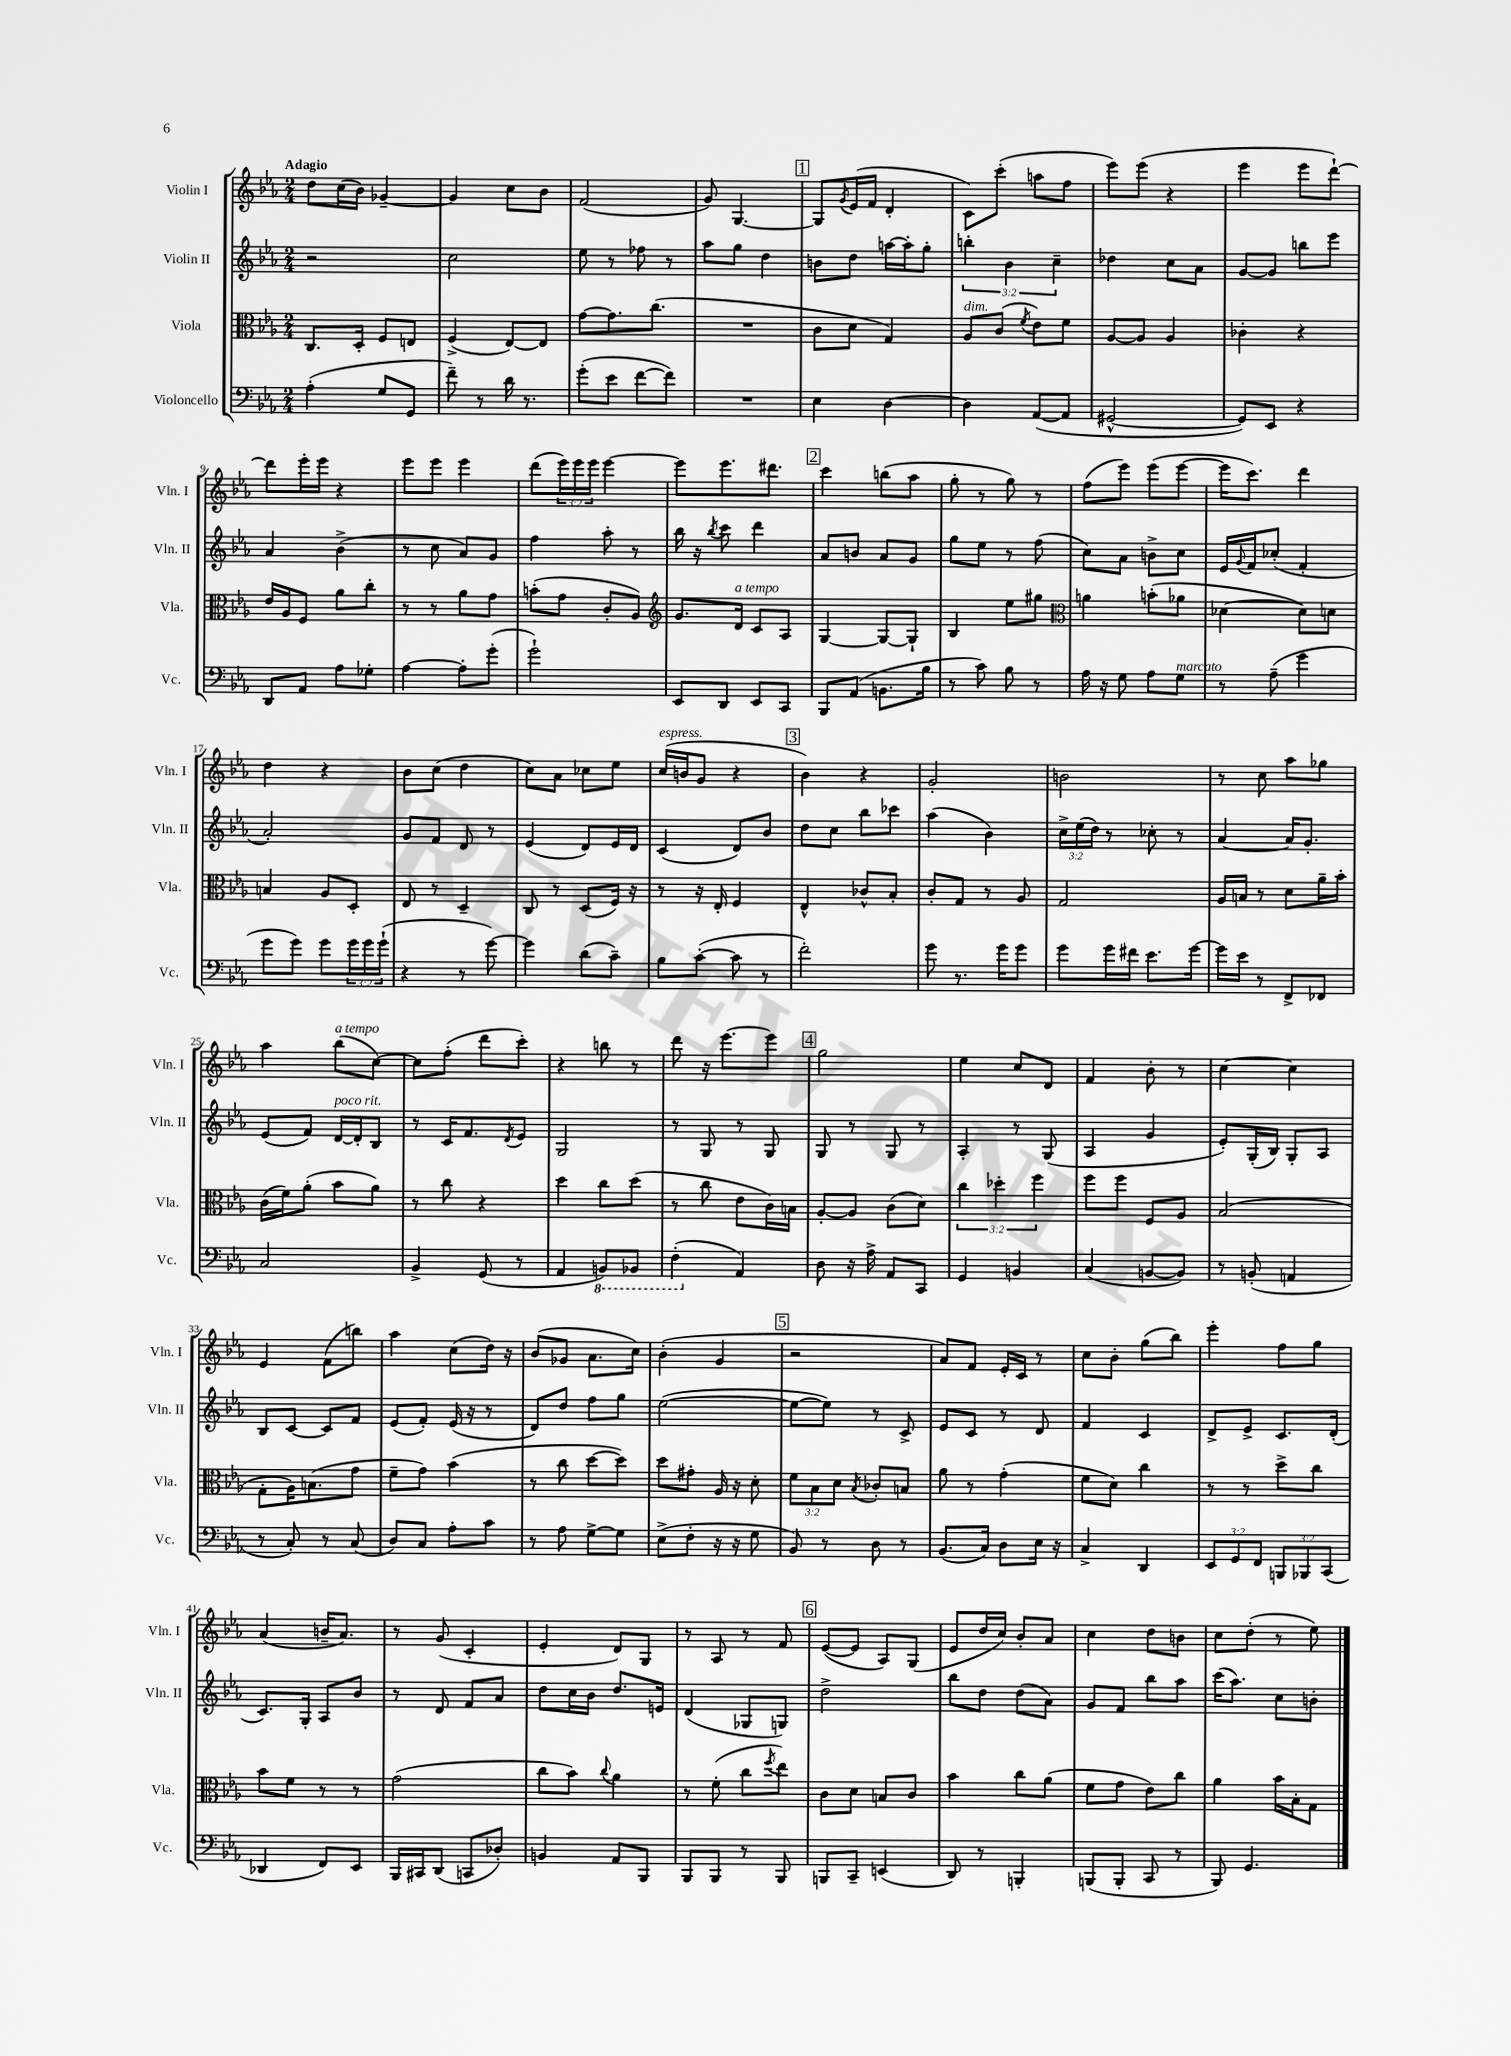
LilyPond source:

<<
\new StaffGroup <<
\new Staff = "s0" \with { instrumentName = "Violin I" shortInstrumentName = "Vln. I" } {
    \clef treble \key ees \major \numericTimeSignature \time 2/4 \override Staff.TupletNumber.text = #tuplet-number::calc-fraction-text \tempo "Adagio"
    d''8 c''16( bes'16) ges'4~-- |
    ges'4 c''8 bes'8 |
    f'2( |
    g'8) g4.~ |
    \mark \markup { \box "1" } g8 \acciaccatura { g'8 } ees'16( f'16 d'4-. |
    c'8) c'''8-.( a''8 f''8 |
    ees'''8) ees'''8( r4 |
    ees'''4 ees'''8 d'''8~-!) |
    d'''8 ees'''16-. ees'''16 r4 |
    ees'''8 ees'''8 ees'''4 |
    d'''8( \tuplet 3/2 { ees'''16) ees'''16 ees'''16 } ees'''4~ |
    ees'''8 ees'''8. dis'''8. |
    \mark \markup { \box "2" } c'''4 b''8( aes''8 |
    g''8-. r8 g''8) r8 |
    f''8( ees'''8) ees'''8( ees'''8~ |
    ees'''16 c'''8.) d'''4 |
    d''4 r4 |
    bes'8 c''8( d''4 |
    c''8) aes'8 ces''8 ees''8 |
    c''16^\markup { \italic "espress." }( b'16 g'8 r4 |
    \mark \markup { \box "3" } bes'4) r4 |
    g'2-. |
    b'2 |
    r8 c''8 aes''8 ges''8 |
    aes''4 bes''8^\markup { \italic "a tempo" }( c''8~) |
    c''8 f''8-.( d'''8 c'''8-.) |
    r4 b''8 r8 |
    d'''8 r16 ees'''8.~ ees'''8 |
    \mark \markup { \box "4" } g''2 |
    ees''4 c''8 d'8 |
    f'4 bes'8-. r8 |
    c''4~ c''4 |
    ees'4 f'8( b''8) |
    aes''4 c''8( d''16) r16 |
    bes'8( ges'8 aes'8. c''16) |
    bes'4-.( g'4 |
    \mark \markup { \box "5" } r2 |
    aes'8) f'8 ees'16-. c'16 r8 |
    c''8 bes'8-. g''8( bes''8) |
    ees'''4-. f''8 g''8 |
    aes'4( b'16-- aes'8.) |
    r8 g'8( c'4-. |
    ees'4-. d'8) g8 |
    r8 aes8 r8 f'8 |
    \mark \markup { \box "6" } ees'8~( ees'8 aes8) g8( |
    ees'8 d''16 c''16) bes'8-. aes'8 |
    c''4 d''8 b'8 |
    c''8 d''8-.( r8 ees''8) \bar "|." |
}
\new Staff = "s1" \with { instrumentName = "Violin II" shortInstrumentName = "Vln. II" } {
    \clef treble \key ees \major \numericTimeSignature \time 2/4 \override Staff.TupletNumber.text = #tuplet-number::calc-fraction-text
    r2 |
    c''2 |
    ees''8 r8 fes''8 r8 |
    aes''8 g''8 d''4 |
    \mark \markup { \box "1" } b'8 d''8 a''16~ a''16-. g''8-. |
    \tuplet 3/2 { b''4-. bes'4 c''4-- } |
    des''4 c''8 aes'8 |
    g'8~ g'8 b''8 ees'''8 |
    aes'4 bes'4->( |
    r8 c''8 aes'8) g'8 |
    f''4 aes''8-. r8 |
    bes''16 r16 \acciaccatura { bes''8 } c'''8 d'''4 |
    \mark \markup { \box "2" } aes'8 b'8 aes'8 g'8 |
    g''8 ees''8 r8 f''8( |
    c''8) aes'8 b'8-> c''8 |
    ees'16 \appoggiatura { g'8 } f'16 ces''8-.( f'4-. |
    aes'2-.) |
    g'8 f'8 d'8 r8 |
    ees'4( d'8) ees'16 d'16 |
    c'4( d'8) bes'8 |
    \mark \markup { \box "3" } d''8 c''8 bes''8 ces'''8 |
    aes''4( bes'4) |
    \tuplet 3/2 { c''16-> ees''16( d''16) } r8 ces''8-. r8 |
    aes'4~ aes'16 g'8.-. |
    ees'8( f'8) d'16~^\markup { \italic "poco rit." } d'16-. bes8 |
    r8 c'16 f'8. \acciaccatura { d'8 } ees'8 |
    g2 |
    r8 g8 r8 g8 |
    \mark \markup { \box "4" } g8 r8 g8 r8 |
    aes4-. r8 g8( |
    aes4 g'4 |
    ees'8-.) g16-.( bes16) g8-. aes8 |
    bes8 c'8~ c'8 f'8 |
    ees'8( f'8-.) ees'16( r16 r8 |
    d'8) d''8 f''8 g''8 |
    ees''2~( |
    \mark \markup { \box "5" } ees''8~ ees''8) r8 c'8-> |
    ees'8 c'8 r8 d'8 |
    f'4 c'4 |
    d'8-> ees'8-> c'8. d'16-.( |
    c'8.) g16-. aes8 bes'8 |
    r8 d'8 f'8 aes'8 |
    d''8 c''16 bes'16 d''8. e'16 |
    d'4( ges8 g8) |
    \mark \markup { \box "6" } d''2-> |
    bes''8 d''8 d''8( aes'8) |
    g'8 f'8 bes''8 aes''8 |
    c'''16( aes''8.) c''8 b'8-. \bar "|." |
}
\new Staff = "s2" \with { instrumentName = "Viola" shortInstrumentName = "Vla." } {
    \clef alto \key ees \major \numericTimeSignature \time 2/4 \override Staff.TupletNumber.text = #tuplet-number::calc-fraction-text
    c8. d16-. f8 e8 |
    f4->( ees8~) ees8 |
    g'8~ g'8. c''8.( |
    R2 |
    \mark \markup { \box "1" } c'8 d'8 g4) |
    aes8^\markup { \italic "dim." } c'8( \acciaccatura { f'8 } ees'8) f'8 |
    aes8~ aes8 aes4 |
    ces'4-. r4 |
    ees'16 aes16 f8 aes'8 c''8-. |
    r8 r8 aes'8 g'8 |
    b'8-.( g'8 c'8-. aes8) |
    \clef treble g'8. d'16^\markup { \italic "a tempo" } c'8 aes8 |
    \mark \markup { \box "2" } g4~ g8~ g8-! |
    bes4 ees''8 gis''8 |
    \clef alto a'4 b'8-.( aes'8 |
    des'4~ des'8) d'8 |
    b4 aes8 d8-. |
    ees8 r8 d4-- |
    c8 r8 d8( f16) r16 |
    r8 r16 ees16-. f4 |
    \mark \markup { \box "3" } ees4-^ ces'8-^ bes8-. |
    c'8-. g8 r8 aes8 |
    g2 |
    aes16 b16 r8 d'8 aes'16-- bes'16-. |
    c'16( f'16) aes'8-.( bes'8 aes'8) |
    r8 c''8 r4 |
    d''4 c''8 d''8( |
    r8 c''8 ees'8 c'16) b16 |
    \mark \markup { \box "4" } aes8~-. aes8 c'8( d'8) |
    \tuplet 3/2 { c''4 des''4-. f''4 } |
    f''8 f''8 f8 aes8 |
    bes2( |
    g8-. aes16) b8.( g'8 |
    f'8-- g'8) bes'4( |
    r8 c''8 d''8~ d''8) |
    d''8 gis'8-. aes16 r16 d'8-. |
    \mark \markup { \box "5" } \tuplet 3/2 { f'8 bes8 d'8 } \acciaccatura { bes8 } ces'8-. b8 |
    aes'8 r8 g'4-.( |
    f'8 d'8) c''4 |
    r8 r8 d''8-> c''8 |
    bes'8 f'8 r8 r8 |
    g'2( |
    c''8 bes'8) \appoggiatura { c''8 } aes'4 |
    r8 f'8-.( c''8 \acciaccatura { f''8 } ees''8) |
    \mark \markup { \box "6" } c'8 d'8 b8 c'8 |
    bes'4 c''8 aes'8( |
    f'8 g'8 ees'8) c''8 |
    aes'4 bes'16 bes16-. g8 \bar "|." |
}
\new Staff = "s3" \with { instrumentName = "Violoncello" shortInstrumentName = "Vc." } {
    \clef bass \key ees \major \numericTimeSignature \time 2/4 \override Staff.TupletNumber.text = #tuplet-number::calc-fraction-text
    aes4-.( g8 g,8 |
    f'8--) r8 d'16 r8. |
    g'8-.( ees'8 f'8~ f'8) |
    R2 |
    \mark \markup { \box "1" } ees4 d4~ |
    d4 aes,8~( aes,8 |
    gis,2~-^ |
    gis,8) ees,8 r4 |
    d,8 aes,8 aes8 ges8-. |
    aes4~ aes8-. g'8-.( |
    g'2-!) |
    ees,8 d,8 ees,8 c,8 |
    \mark \markup { \box "2" } bes,,8 aes,8( b,8. bes16 |
    r8 c'8) bes8 r8 |
    aes16 r16 g8 aes8 g8^\markup { \italic "marcato" } |
    r8 aes8--( g'4 |
    g'8 g'8) g'8 \tuplet 3/2 { g'16 g'16 g'16-!( } |
    r4 r8 g'8~) |
    g'4 d'8( c'8--) |
    bes8 c'8~-.( c'8 r8 |
    \mark \markup { \box "3" } f'2-.) |
    g'8 r8. g'16 g'8 |
    g'8 g'16 fis'16 ees'8. g'16~ |
    g'16 ees'16 r8 f,8-> fes,8 |
    c2 |
    bes,4-> g,8( r8 |
    aes,4 \ottava #-1 b,,8) bes,,8 |
    f,4-.( \ottava #0 aes,4) |
    \mark \markup { \box "4" } d8 r16 aes16-> aes,8 c,8 |
    g,4 b,4 |
    c4( b,8~ b,8) |
    r8 b,8-.( a,4 |
    r8 c8-.) r8 c8( |
    d8) c8 aes8-. c'8 |
    r8 aes8 g8~-> g8 |
    ees8->( f8-. r16 r16 g8 |
    \mark \markup { \box "5" } bes,8) r8 d8 r8 |
    bes,8.( c16) d8 ees16 r16 |
    c4-> d,4 |
    \tuplet 3/2 { ees,8 g,8 f,8 } \tuplet 3/2 { b,,8 bes,,8 c,8( } |
    des,4 f,8) ees,8 |
    bes,,16 cis,16 d,8( c,8 des8-.) |
    b,4 aes,8 bes,,8 |
    bes,,8 bes,,8 r8 bes,,8 |
    \mark \markup { \box "6" } b,,8 c,8-- e,4( |
    d,8) r8 b,,4-. |
    b,,8( b,,8-. c,8 r8 |
    bes,,8) g,4. \bar "|." |
}
>>
>>
